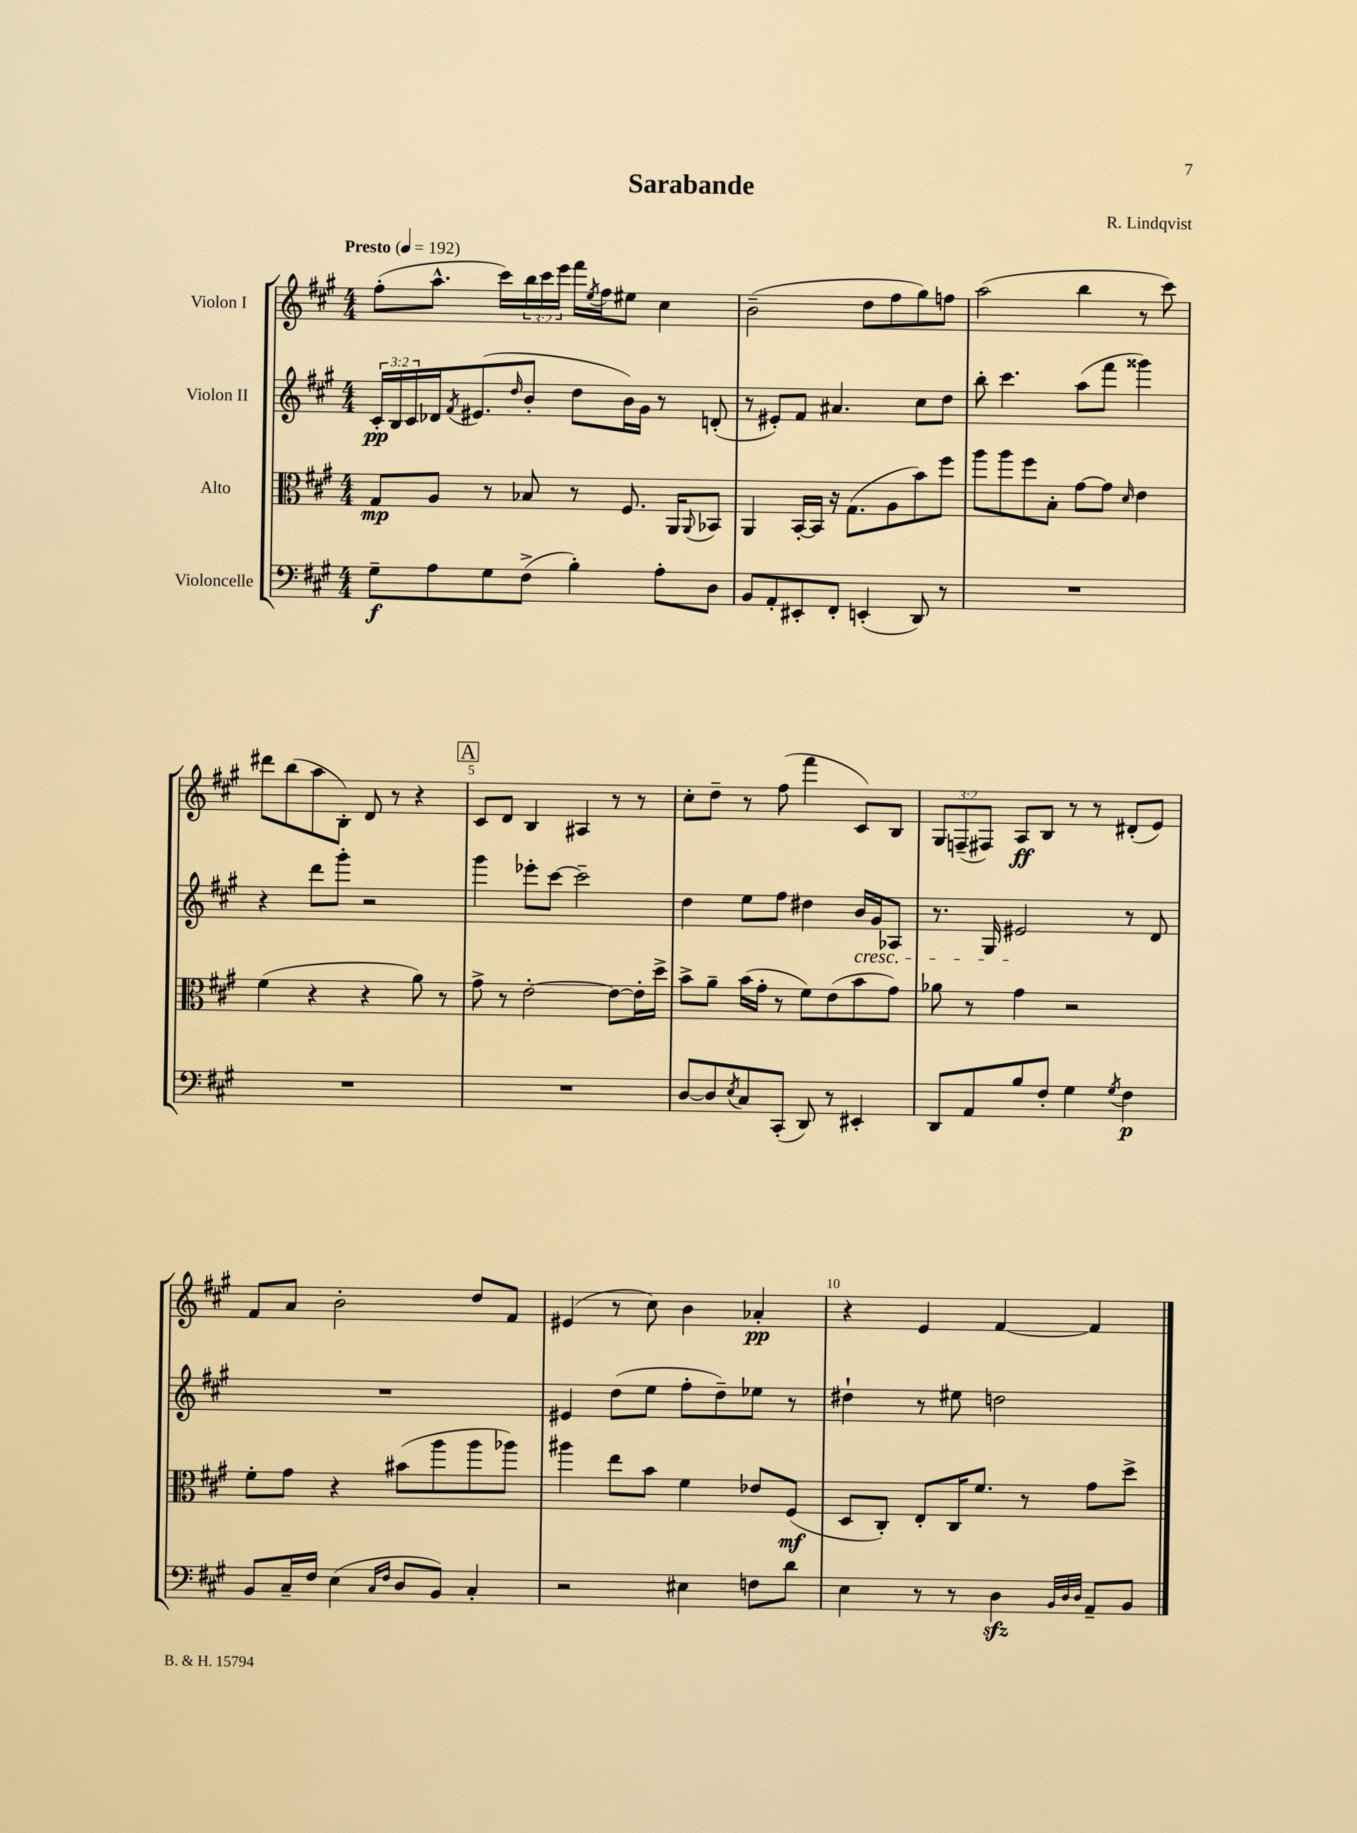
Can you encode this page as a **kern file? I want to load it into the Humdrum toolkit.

**kern	**dynam	**kern	**dynam	**kern	**dynam	**kern	**dynam
*part4	*part4	*part3	*part3	*part2	*part2	*part1	*part1
*staff4	*staff4	*staff3	*staff3	*staff2	*staff2	*staff1	*staff1
*I"Violoncelle	*	*I"Alto	*	*I"Violon II	*	*I"Violon I	*
*clefF4	*	*clefC3	*	*clefG2	*	*clefG2	*
*k[f#c#g#]	*	*k[f#c#g#]	*	*k[f#c#g#]	*	*k[f#c#g#]	*
*M4/4	*	*M4/4	*	*M4/4	*	*M4/4	*
*MM192	*	*MM192	*	*MM192	*	*MM192	*
=1	=1	=1	=1	=1	=1	=1	=1
!	!	!	!	!	!	!LO:TX:a:B:t=Presto	!
8G#~\L	f	8G#/L	mp	24c#'/LL	pp	(8ff#'\L	.
.	.	.	.	24B/	.	.	.
.	.	.	.	24c#/	.	.	.
8A\	.	8A/J	.	16d-X/J	.	8.aa^^\J	.
.	.	.	.	8qf#/	.	.	.
.	.	.	.	(8.e#X/	.	.	.
8G#\	.	8r	.	.	.	.	.
.	.	.	.	.	.	16ccc#\LL)	.
.	.	.	.	16qqdd/	.	.	.
(8F#^\J	.	8B-X/	.	8b'/J	.	24bb\	.
.	.	.	.	.	.	24ccc#\	.
.	.	.	.	.	.	24eee\JJ	.
4B'\)	.	8r	.	8dd\L	.	16fff#\LL	.
.	.	.	.	.	.	8qee/	.
.	.	.	.	.	.	16ff#\J	.
.	.	8.F#/	.	16b\L)	.	8ee#X\J	.
.	.	.	.	16g#\JJ	.	.	.
8A'\L	.	.	.	8r	.	4cc#\	.
.	.	16AA/KL	.	.	.	.	.
.	.	8qqAA/	.	.	.	.	.
8D\J	.	8BB-X/J	.	(8dn'/	.	.	.
=2	=2	=2	=2	=2	=2	=2	=2
8BB/L	.	4AA/	.	8r	.	(2b~\	.
8AA'/	.	.	.	8e#X'/L)	.	.	.
8EE#X'/	.	[16BB'/LL	.	8f#/J	.	.	.
.	.	16BB/JJ]	.	.	.	.	.
8FF#'/J	.	16r	.	4.a#X/	.	.	.
.	.	(8.G#\L	.	.	.	.	.
(4EEn'/	.	.	.	.	.	8dd\L	.
.	.	8A\	.	.	.	8ff#\	.
8DD/)	.	8b\)	.	8cc#\L	.	8gg#\)	.
8r	.	8ff#\J	.	8dd\J	.	8ffn\J	.
=3	=3	=3	=3	=3	=3	=3	=3
1r	.	8aa\L	.	8bb'\	.	(2aa\	.
.	.	8aa\	.	4.ccc#\	.	.	.
.	.	8ff#\	.	.	.	.	.
.	.	8B'\J	.	.	.	.	.
.	.	[8g#\L	.	(8aa\L	.	4bb\	.
.	.	8g#\J]	.	8fff#\J	.	.	.
.	.	16qqd/	.	.	.	.	.
.	.	4e\	.	4ggg##X\)	.	8r	.
.	.	.	.	.	.	8ccc#\)	.
!!LO:LB:g=z
=4	=4	=4	=4	=4	=4	=4	=4
1r	.	(4f#\	.	4r	.	8ddd#X\L	.
.	.	.	.	.	.	(8bb\	.
.	.	4r	.	8ddd\L	.	8aa\	.
.	.	.	.	8ggg#'\J	.	8B'\J)	.
.	.	4r	.	2r	.	8d/	.
.	.	.	.	.	.	8r	.
.	.	8a\)	.	.	.	4r	.
.	.	8r	.	.	.	.	.
!!LO:REH:place=s1:t=A
=5	=5	=5	=5	=5	=5	=5	=5
1r	.	8g#^\	.	4ggg#\	.	8c#/L	.
.	.	8r	.	.	.	8d/J	.
.	.	[2e'\	.	8eee-X'\L	.	4B/	.
.	.	.	.	[8ccc#\J	.	.	.
.	.	.	.	2ccc#~\]	.	4A#X/	.
.	.	8e\L_	.	.	.	8r	.
.	.	16e'\L]	.	.	.	8r	.
.	.	16dd^\JJ	.	.	.	.	.
=6	=6	=6	=6	=6	=6	=6	=6
[8D/L	.	8b^\L	.	4dd\	.	8cc#'\L	.
8D/]	.	8a~\J	.	.	.	8dd~\J	.
8qE/	.	.	.	.	.	.	.
8C#/	.	(16b\LL	.	8ee\L	.	8r	.
.	.	16g#'\JJ	.	.	.	.	.
(8CC#'/J	.	8r	.	8ff#\J	.	(8ff#\	.
8DD/)	.	8f#\L)	.	4dd#X\	.	4fff#\	.
8r	.	(8e\	.	.	.	.	.
!	!	!	!	!LO:TX:b:i:t=cresc.	!	!	!
4EE#X'/	.	8b\	.	16b/LL	.	8c#/L)	.
.	.	.	.	16g#/J	.	.	.
.	.	8g#\J)	.	8A-X/J	.	8B/J	.
=7	=7	=7	=7	=7	=7	=7	=7
8DD/L	.	8a-X\	.	8.r	.	12G#/L	.
.	.	.	.	.	.	(12Fn~/	.
8AA/	.	8r	.	.	.	.	.
.	.	.	.	.	.	12F#X/J)	.
.	.	.	.	16G#/	.	.	.
8B/	.	4g#\	.	2e#X/	.	8A/L	ff
8F#'/J	.	.	.	.	.	8B/J	.
4G#\	.	2r	.	.	.	8r	.
.	.	.	.	.	.	8r	.
8qG#/	.	.	.	.	.	.	.
4F#\	p	.	.	8r	.	(8d#X'/L	.
.	.	.	.	8d/	.	8e/J)	.
!!LO:LB:g=z
=8	=8	=8	=8	=8	=8	=8	=8
8BB/L	.	8f#'\L	.	1r	.	8f#/L	.
16C#~/L	.	8g#\J	.	.	.	8a/J	.
16F#/JJ	.	.	.	.	.	.	.
(4E\	.	4r	.	.	.	2b'\	.
16qqC#/LL	.	.	.	.	.	.	.
16qqF#/JJ	.	.	.	.	.	.	.
8D/L	.	(8b#X\L	.	.	.	.	.
8BB/J)	.	8aa\	.	.	.	.	.
4C#'/	.	8aa\	.	.	.	8dd/L	.
.	.	8aa-X\J)	.	.	.	8f#/J	.
=9	=9	=9	=9	=9	=9	=9	=9
2r	.	4aa#X\	.	4e#X/	.	(4e#X/	.
.	.	8ee\L	.	(8dd\L	.	8r	.
.	.	8b\J	.	8ee\J	.	8cc#\)	.
4E#X\	.	4f#\	.	8ff#'\L	.	4b\	.
.	.	.	.	8dd~\)	.	.	.
8Fn\L	.	8e-X/L	.	8ee-X\J	.	4a-X'/	pp
8d\J	.	(8F#/J	mf	8r	.	.	.
=10	=10	=10	=10	=10	=10	=10	=10
4E\	.	8D/L	.	4dd#X`\	.	4r	.
.	.	8C#'/J)	.	.	.	.	.
8r	.	8E'/L	.	8r	.	4e/	.
8r	.	16C#/K	.	8ee#X\	.	.	.
.	.	8.f#/J	.	.	.	.	.
4Dzz\	.	.	.	2ddn\	.	[4f#/	.
.	.	8r	.	.	.	.	.
32qqBB/LLL	.	.	.	.	.	.	.
32qqD/	.	.	.	.	.	.	.
32qqD/JJJ	.	.	.	.	.	.	.
8AA~/L	.	8g#\L	.	.	.	4f#/]	.
8BB/J	.	8dd^\J	.	.	.	.	.
==	==	==	==	==	==	==	==
*-	*-	*-	*-	*-	*-	*-	*-
